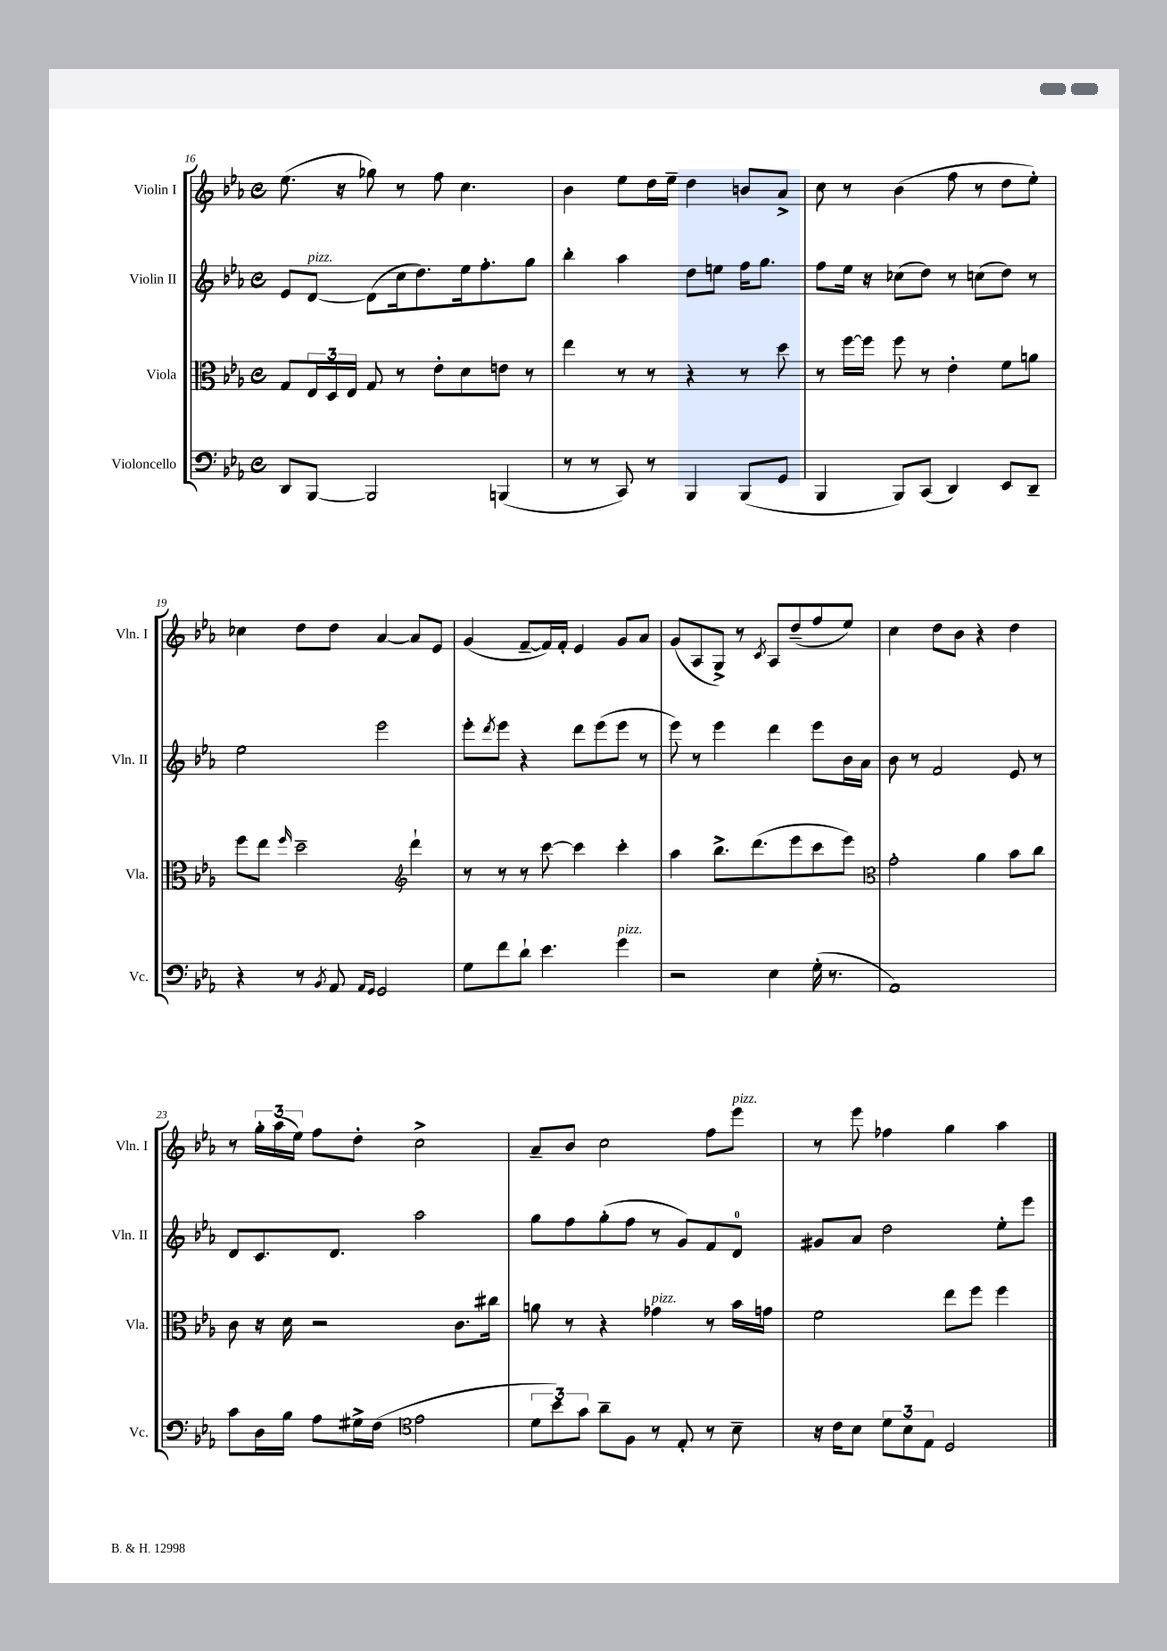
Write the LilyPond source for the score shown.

<<
\new StaffGroup <<
\new Staff = "s0" \with { instrumentName = "Violin I" shortInstrumentName = "Vln. I" } {
    \clef treble \key ees \major \defaultTimeSignature \time 4/4
    ees''8.( r16 ges''8) r8 f''8 c''4. |
    bes'4 ees''8 d''16 ees''16-- d''4 b'8 aes'8-> |
    c''8 r8 bes'4( f''8 r8 d''8 ees''8-.) |
    ces''4 d''8 d''8 aes'4~ aes'8 ees'8 |
    g'4( f'8~-- f'16) f'16-. ees'4 g'8 aes'8 |
    g'8( aes8 g8->) r8 \acciaccatura { c'8 } aes8 d''8--( f''8 ees''8) |
    c''4 d''8 bes'8 r4 d''4 |
    r8 \tuplet 3/2 { g''16-. aes''16( ees''16) } f''8 d''8-. c''2-> |
    aes'8-- bes'8 c''2 f''8 ees'''8^\markup { \italic "pizz." } |
    r8 ees'''8 fes''4 g''4 aes''4 \bar "|." |
}
\new Staff = "s1" \with { instrumentName = "Violin II" shortInstrumentName = "Vln. II" } {
    \clef treble \key ees \major \defaultTimeSignature \time 4/4
    ees'8 d'8~^\markup { \italic "pizz." } d'8( c''16 d''8.) ees''16 f''8.-. g''8 |
    bes''4-. aes''4 d''8 e''8 f''16 g''8. |
    f''8 ees''16 r16 ces''8( d''8) r8 c''8( d''8) r8 |
    ees''2 ees'''2 |
    ees'''8-. \acciaccatura { d'''8 } ees'''8 r4 d'''8 ees'''8( ees'''8 r8 |
    ees'''8) r8 ees'''4 d'''4 ees'''8 bes'16 aes'16 |
    bes'8 r8 f'2 ees'8 r8 |
    d'8 c'8. d'8. aes''2 |
    g''8 f''8 g''8-.( f''8 r8 g'8) f'8 d'8-0 |
    gis'8 aes'8 d''2 ees''8-. ees'''8 \bar "|." |
}
\new Staff = "s2" \with { instrumentName = "Viola" shortInstrumentName = "Vla." } {
    \clef alto \key ees \major \defaultTimeSignature \time 4/4
    g8 \tuplet 3/2 { ees16 d16 ees16 } g8 r8 ees'8-. d'8 e'8 r8 |
    ees''4 r8 r8 r4 r8 d''8 |
    r8 f''16~ f''16 f''8 r8 ees'4-. f'8 a'8 |
    f''8 ees''8 \grace { f''16 } d''2-- \clef treble d'''4-! |
    r8 r8 r8 c'''8~ c'''4 c'''4-. |
    aes''4 bes''8.-> d'''8.( ees'''8 c'''8 ees'''8) |
    \clef alto g'2-. aes'4 bes'8 c''8 |
    c'8 r16 d'16 r2 c'8. cis''16 |
    a'8 r8 r4 ges'4^\markup { \italic "pizz." } r8 bes'16 g'16 |
    f'2 ees''8 f''8 f''4 \bar "|." |
}
\new Staff = "s3" \with { instrumentName = "Violoncello" shortInstrumentName = "Vc." } {
    \clef bass \key ees \major \defaultTimeSignature \time 4/4
    d,8 bes,,8~ bes,,2 b,,4( |
    r8 r8 c,8) r8 bes,,4 bes,,8( g,8 |
    bes,,4 bes,,8) c,8( d,4) ees,8 d,8-- |
    r4 r8 \acciaccatura { bes,8 } aes,8 \grace { aes,16 g,16 } g,2 |
    g8 f'8 d'8-! ees'4. g'4^\markup { \italic "pizz." } |
    r2 ees4 g16-.( r8. |
    aes,1) |
    c'8 d16 bes16 aes8 gis16-> f16( \clef tenor ees'2 |
    \tuplet 3/2 { d'8 bes'8) g'8 } aes'8-- f8 r8 ees8-. r8 bes8-- |
    r16 c'16 bes8 \tuplet 3/2 { d'8 bes8 ees8 } d2 \bar "|." |
}
>>
>>
\layout { \context { \Score currentBarNumber = #16 } }
